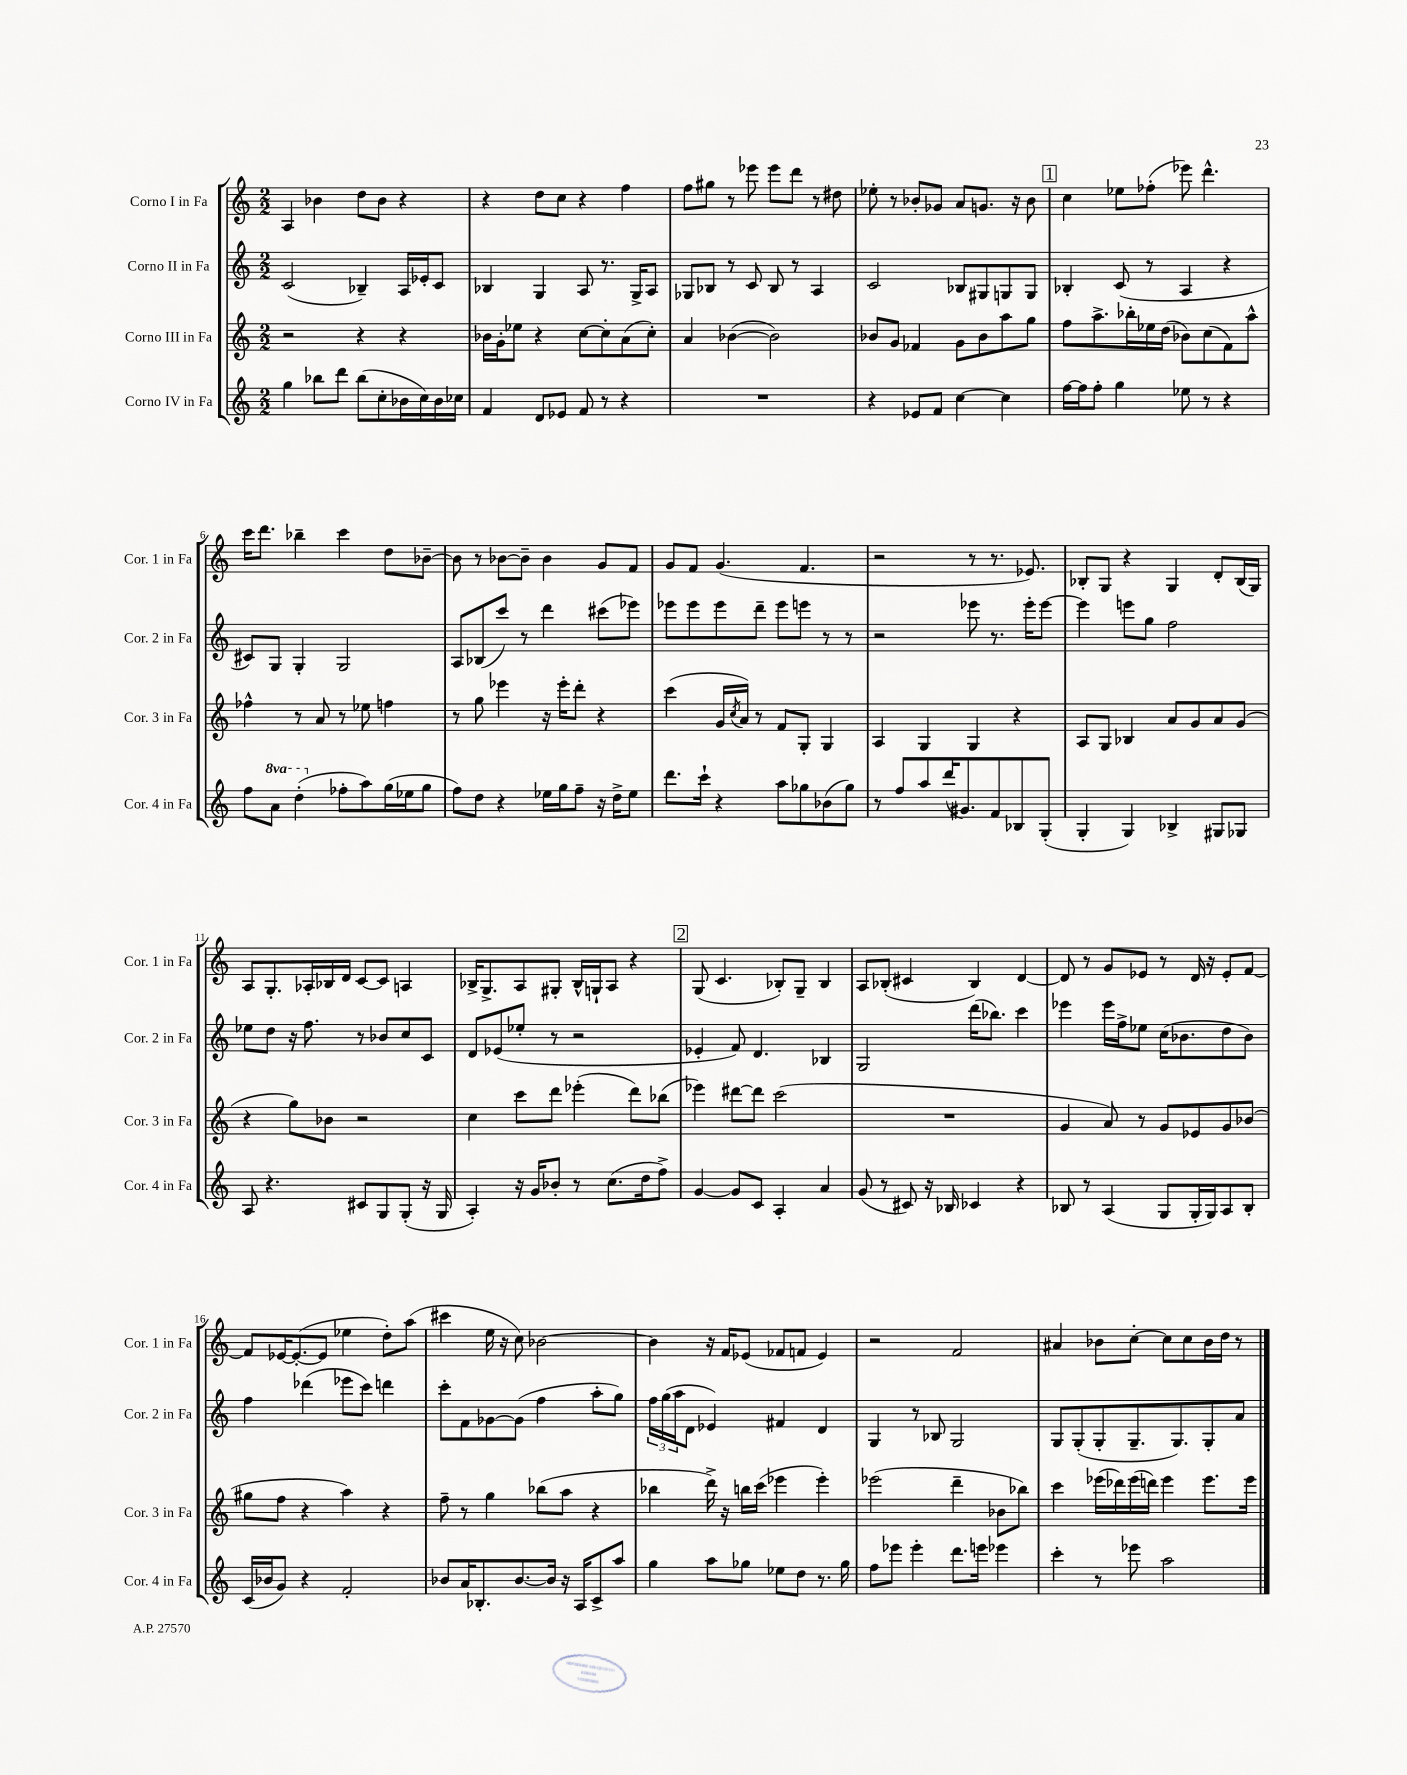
<<
\new StaffGroup <<
\new Staff = "s0" \with { instrumentName = "Corno I in Fa" shortInstrumentName = "Cor. 1 in Fa" } {
    \clef treble \key c \major \numericTimeSignature \time 2/2
    a4 bes'4 d''8 bes'8 r4 |
    r4 d''8 c''8 r4 f''4 |
    f''8 gis''8 r8 ees'''8 ees'''8 d'''8 r8 dis''8 |
    ees''8-. r8 bes'8-. ges'8 a'8 g'8. r16 bes'8 |
    \mark \markup { \box "1" } c''4 ees''8 fes''8-.( ees'''8) d'''4.-^ |
    c'''16 d'''8. bes''4-- c'''4 d''8 bes'8~-- |
    bes'8 r8 bes'8~ bes'8-- bes'4 g'8 f'8 |
    g'8 f'8 g'4.( f'4. |
    r2 r8 r8. ees'8.) |
    bes8-. g8 r4 g4 d'8-. bes16( g16) |
    a8 g8.-. aes16-. bes16 d'16 c'8~ c'8 a4 |
    bes16-> g8.-> a8 gis8-. bes16-^ g16-! a8 r4 |
    \mark \markup { \box "2" } g8( c'4. bes8-.) g8-- bes4 |
    a8 bes8-.( cis'4 bes4) d'4~ |
    d'8 r8 g'8 ees'8 r8 d'16 r16 ees'8-. f'8~ |
    f'8 ees'16~ ees'8.~-.( ees'8 ees''4 d''8-.) a''8( |
    cis'''4 e''16 r16 c''8) bes'2~ |
    bes'4 r16 f'16 ees'8( fes'8 f'8 ees'4) |
    r2 f'2 |
    ais'4 bes'8 c''8~-. c''8 c''8 bes'16 d''16 r8 \bar "|." |
}
\new Staff = "s1" \with { instrumentName = "Corno II in Fa" shortInstrumentName = "Cor. 2 in Fa" } {
    \clef treble \key c \major \numericTimeSignature \time 2/2
    c'2( bes4--) a16 ees'16-. c'8 |
    bes4 g4 a8 r8. g16-> a8 |
    ges8 bes8 r8 c'8 bes8 r8 a4 |
    c'2 bes8 gis8 g8 g8 |
    \mark \markup { \box "1" } bes4-. c'8( r8 a4 r4 |
    cis'8) g8 g4-. g2 |
    a8 bes8( c'''8) r8 d'''4 cis'''8( ees'''8) |
    ees'''8 ees'''8 ees'''8 d'''8-- ees'''8 e'''8 r8 r8 |
    r2 ees'''8 r8. ees'''16-. ees'''8~ |
    ees'''4 e'''8 g''8 f''2 |
    ees''8 d''8 r16 f''8. r8 bes'8 c''8 c'8 |
    d'8 ees'8( ees''8-. r8 r2 |
    \mark \markup { \box "2" } ees'4-. f'8) d'4. bes4 |
    g2 d'''16( bes''8.) c'''4 |
    ees'''4 ees'''16 f''16-> ees''8 c''16( bes'8. d''8 bes'8) |
    f''4 des'''4( ees'''8 c'''8) d'''4 |
    c'''8-. f'8 ges'8~ ges'8( f''4 a''8-. g''8) |
    \tuplet 3/2 { f''16 g''16( a''16 } d'8 ees'4) fis'4 d'4 |
    g4 r8 bes8 g2 |
    g8 g8-.( g8-. g8.-- g8.) g8-. a'8 \bar "|." |
}
\new Staff = "s2" \with { instrumentName = "Corno III in Fa" shortInstrumentName = "Cor. 3 in Fa" } {
    \clef treble \key c \major \numericTimeSignature \time 2/2
    r2 r4 r4 |
    bes'16 g'16-. ees''8 r4 c''8~ c''8-. a'8( c''8-.) |
    a'4 bes'4~( bes'2) |
    bes'8 g'8 fes'4 g'8 bes'8 a''8 g''8 |
    \mark \markup { \box "1" } f''8 a''8.-> bes''16-. ees''16 d''16( bes'8) c''8( f'8) a''8-^ |
    fes''4-^ r8 a'8 r8 ees''8 f''4 |
    r8 g''8 ees'''4 r16 ees'''16-. d'''8-. r4 |
    c'''4( g'16 \acciaccatura { c''8 } a'16) r8 f'8 g8-. g4 |
    a4 g4 g4 r4 |
    a8 g8 bes4 a'8 g'8 a'8 g'8( |
    r4 g''8) bes'8 r2 |
    c''4 c'''8 d'''8 ees'''4-.( d'''8) bes''8( |
    \mark \markup { \box "2" } ees'''4) dis'''8~ dis'''8 c'''2( |
    R1 |
    g'4 a'8) r8 g'8 ees'8 g'8 bes'8( |
    gis''8 f''8 r4 a''4) r4 |
    f''8-- r8 g''4 bes''8( a''8 r4 |
    bes''4 d'''16->) r16 b''16 c'''16( ees'''4 ees'''4-.) |
    ees'''2( d'''4-- bes'8 bes''8) |
    c'''4 ees'''16( des'''16) ees'''16( d'''16) ees'''4 ees'''8. ees'''16 \bar "|." |
}
\new Staff = "s3" \with { instrumentName = "Corno IV in Fa" shortInstrumentName = "Cor. 4 in Fa" } {
    \clef treble \key c \major \numericTimeSignature \time 2/2 \set Staff.ottavationMarkups = #ottavation-simple-ordinals
    g''4 bes''8 d'''8 bes''8( c''8-. bes'16 c''16) bes'16 ces''16 |
    f'4 d'8 ees'8 f'8 r8 r4 |
    R1 |
    r4 ees'8 f'8 c''4~ c''4 |
    \mark \markup { \box "1" } f''16~ f''16 f''8-. g''4 ees''8 r8 r4 |
    f''8 \ottava #1 a''8 d'''4-.( \ottava #0 fes''8-. a''8) g''16( ees''16 g''8 |
    f''8) d''8 r4 ees''16 g''16 f''8-- r16 d''16-> ees''8 |
    d'''8. c'''16-! r4 a''8 ges''8 bes'8( ges''8) |
    r8 f''8 a''8 d'''16( gis'8.) f'8 bes8 g8-.( |
    g4-. g4) bes4-> gis8 ges8 |
    a8 r4. cis'8 g8 g8-.( r16 g16 |
    a4-.) r16 g'16 bes'8-. r8 c''8.( d''16 f''8->) |
    \mark \markup { \box "2" } g'4~ g'8 c'8 a4-. a'4 |
    g'8( r8 cis'8) r16 bes16 ces'4 r4 |
    bes8 r8 a4( g8 g16-. g16) a8 bes8-. |
    c'16( bes'16 g'8) r4 f'2-. |
    bes'8 a'16 bes8.-. bes'8.~ bes'16 r16 a16 c'8-> a''8 |
    g''4 a''8 ges''8 ees''8 d''8 r8. ges''16 |
    f''8 ees'''8 ees'''4-. d'''8. e'''16 ees'''4 |
    c'''4-. r8 ees'''8 a''2 \bar "|." |
}
>>
>>
